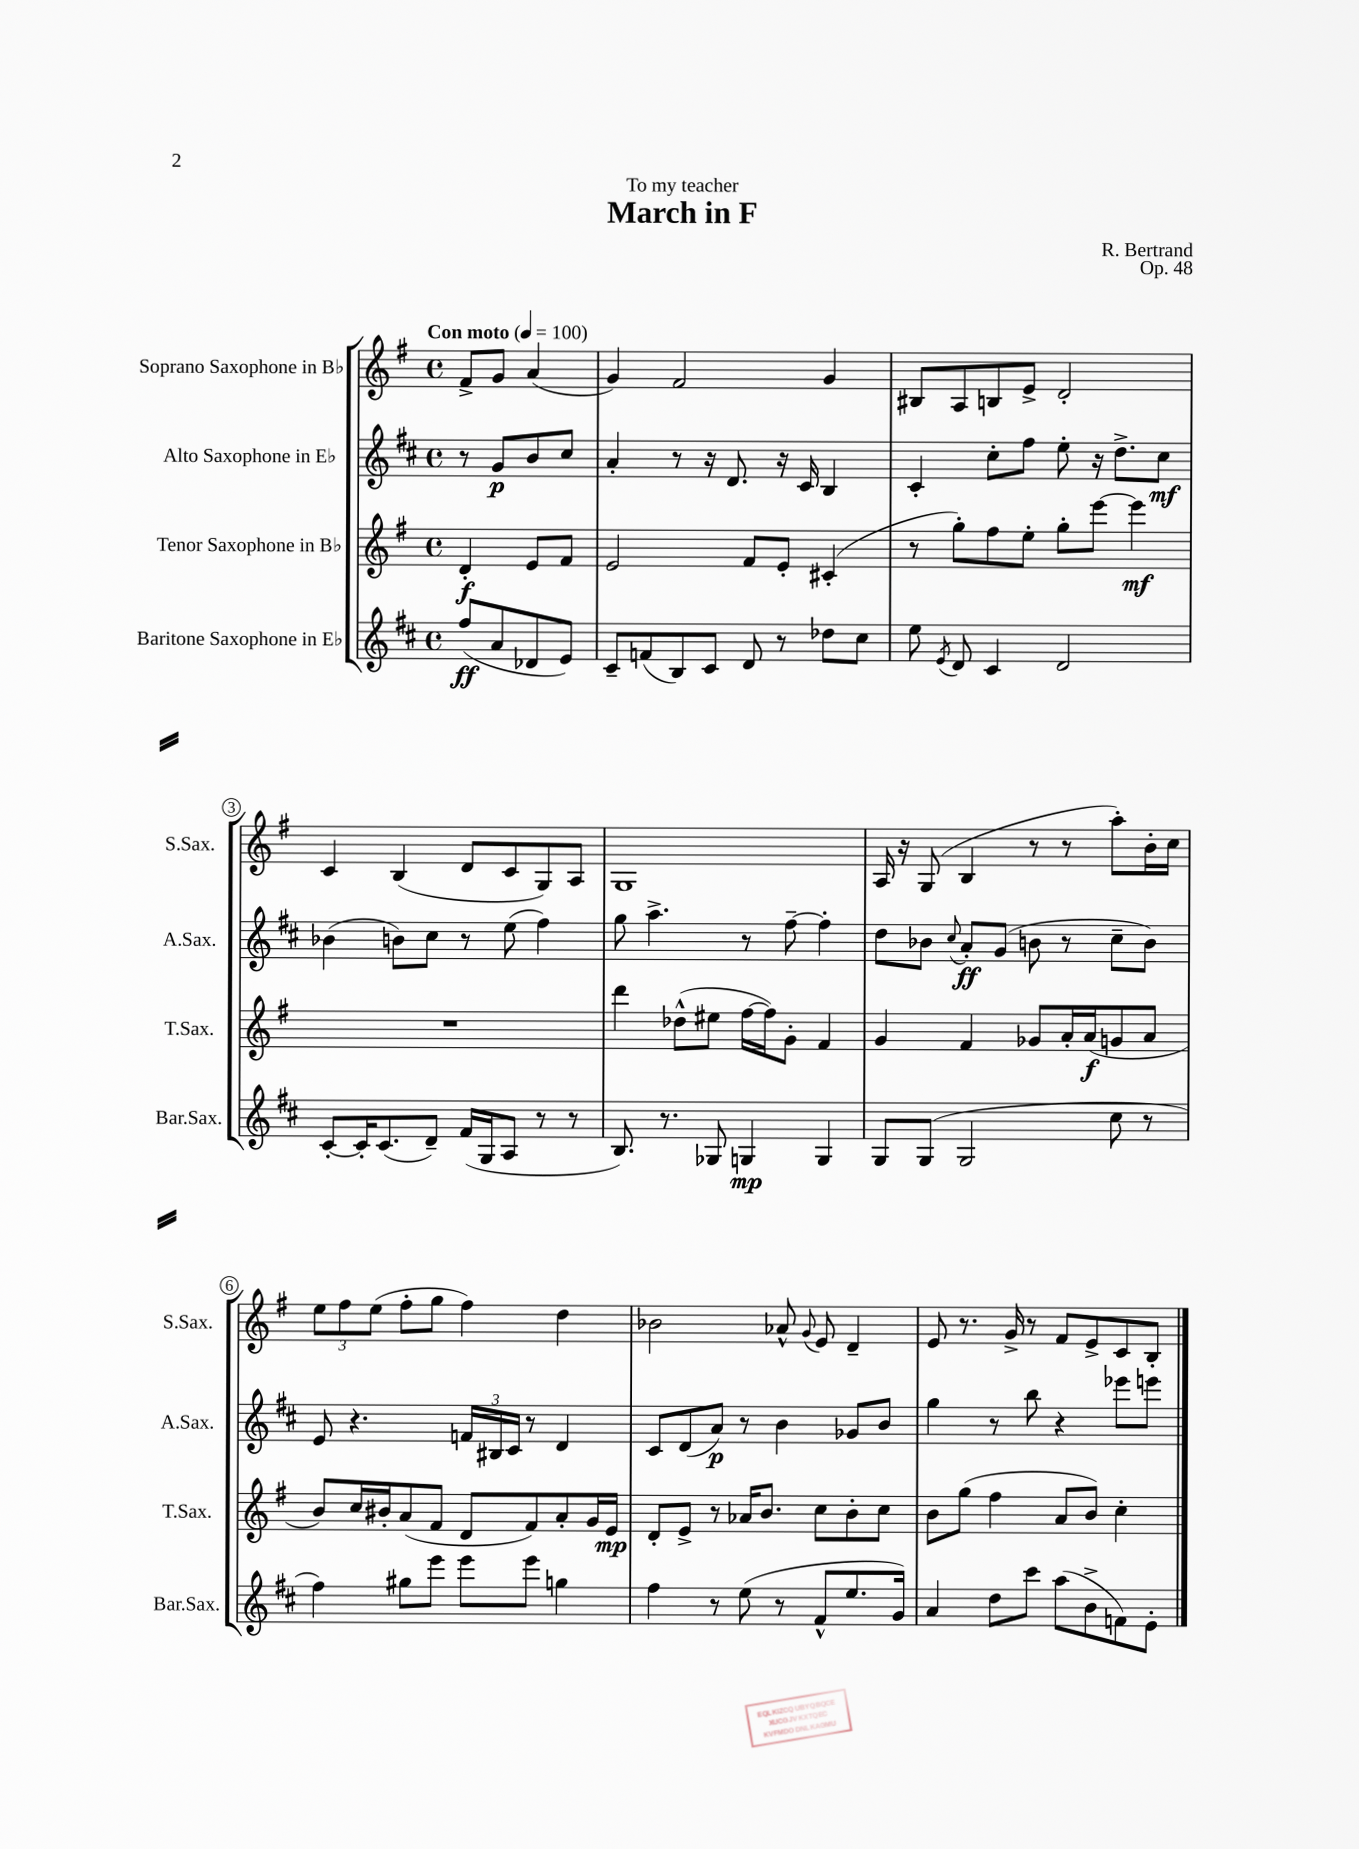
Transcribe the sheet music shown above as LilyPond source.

\header { title = "March in F" composer = "R. Bertrand" dedication = "To my teacher" opus = "Op. 48" }
<<
\new StaffGroup <<
\new Staff = "s0" \with { instrumentName = "Soprano Saxophone in Bb" shortInstrumentName = "S.Sax." } {
    \clef treble \key g \major \defaultTimeSignature \time 4/4 \partial 2 \tempo "Con moto" 4 = 100
    \autoBeamOff fis'8[-> g'8] a'4( |
    g'4) fis'2 g'4 |
    bis8[ a8 b8 e'8]-> d'2-. |
    c'4 b4( d'8[ c'8 g8) a8] |
    g1 |
    a16 r16 g8( b4 r8 r8 a''8[-.) b'16-. c''16] |
    \tuplet 3/2 { e''8[ fis''8 e''8]( } fis''8[-. g''8] fis''4) d''4 |
    bes'2 aes'8-^ \appoggiatura { g'8 } e'8 d'4-- |
    e'8 r8. g'16-> r8 fis'8[ e'8-> c'8 b8]-. \bar "|." |
}
\new Staff = "s1" \with { instrumentName = "Alto Saxophone in Eb" shortInstrumentName = "A.Sax." } {
    \clef treble \key d \major \defaultTimeSignature \time 4/4 \partial 2
    \autoBeamOff r8 g'8[\p b'8 cis''8] |
    a'4-. r8 r16 d'8. r16 cis'16 b4 |
    cis'4-. cis''8[-. fis''8] e''8-. r16 d''8.[-> cis''8]\mf |
    bes'4( b'8[) cis''8] r8 e''8( fis''4) |
    g''8 a''4.-> r8 fis''8~-- fis''4-. |
    d''8[ bes'8] \appoggiatura { cis''8 } a'8[-.\ff g'8]( b'8 r8 cis''8[-- b'8]) |
    e'8 r4. \tuplet 3/2 { f'16[ bis16 cis'16] } r8 d'4 |
    cis'8[ d'8( a'8]\p) r8 b'4 ges'8[ b'8] |
    g''4 r8 b''8 r4 ees'''8[ e'''8] \bar "|." |
}
\new Staff = "s2" \with { instrumentName = "Tenor Saxophone in Bb" shortInstrumentName = "T.Sax." } {
    \clef treble \key g \major \defaultTimeSignature \time 4/4 \partial 2
    \autoBeamOff d'4-.\f e'8[ fis'8] |
    e'2 fis'8[ e'8]-. cis'4-.( |
    r8 g''8[-.) fis''8 e''8]-. g''8[-. e'''8]~ e'''4\mf |
    R1 |
    d'''4 des''8[-^( eis''8] fis''16[~ fis''16) g'8]-. fis'4 |
    g'4 fis'4 ges'8[ a'16-. a'16\f( g'8 a'8] |
    b'8[) c''16 bis'16-. a'8( fis'8] d'8[ fis'8) a'8-. g'16 e'16]\mp |
    d'8[-. e'8]-> r8 aes'16[ b'8.] c''8[ b'8-. c''8] |
    b'8[ g''8]( fis''4 a'8[ b'8]) c''4-. \bar "|." |
}
\new Staff = "s3" \with { instrumentName = "Baritone Saxophone in Eb" shortInstrumentName = "Bar.Sax." } {
    \clef treble \key d \major \defaultTimeSignature \time 4/4 \partial 2
    \autoBeamOff fis''8[\ff( a'8 des'8 e'8]) |
    cis'8[-- f'8( b8) cis'8] d'8 r8 des''8[ cis''8] |
    e''8 \acciaccatura { e'8 } d'8 cis'4 d'2 |
    cis'8[~-. cis'16-. cis'8.( d'8]--) fis'16[( g16 a8] r8 r8 |
    b8.) r8. ges8 g4\mp g4 |
    g8[ g8]( g2 cis''8 r8 |
    fis''4) gis''8[ e'''8] e'''8[ e'''8] g''4 |
    fis''4 r8 e''8( r8 fis'8[-^ e''8. g'16]) |
    a'4 d''8[ cis'''8] a''8[( b'8-> f'8) e'8]-. \bar "|." |
}
>>
>>
\layout { \context { \Score \override BarNumber.stencil = #(make-stencil-circler 0.1 0.3 ly:text-interface::print) } }
